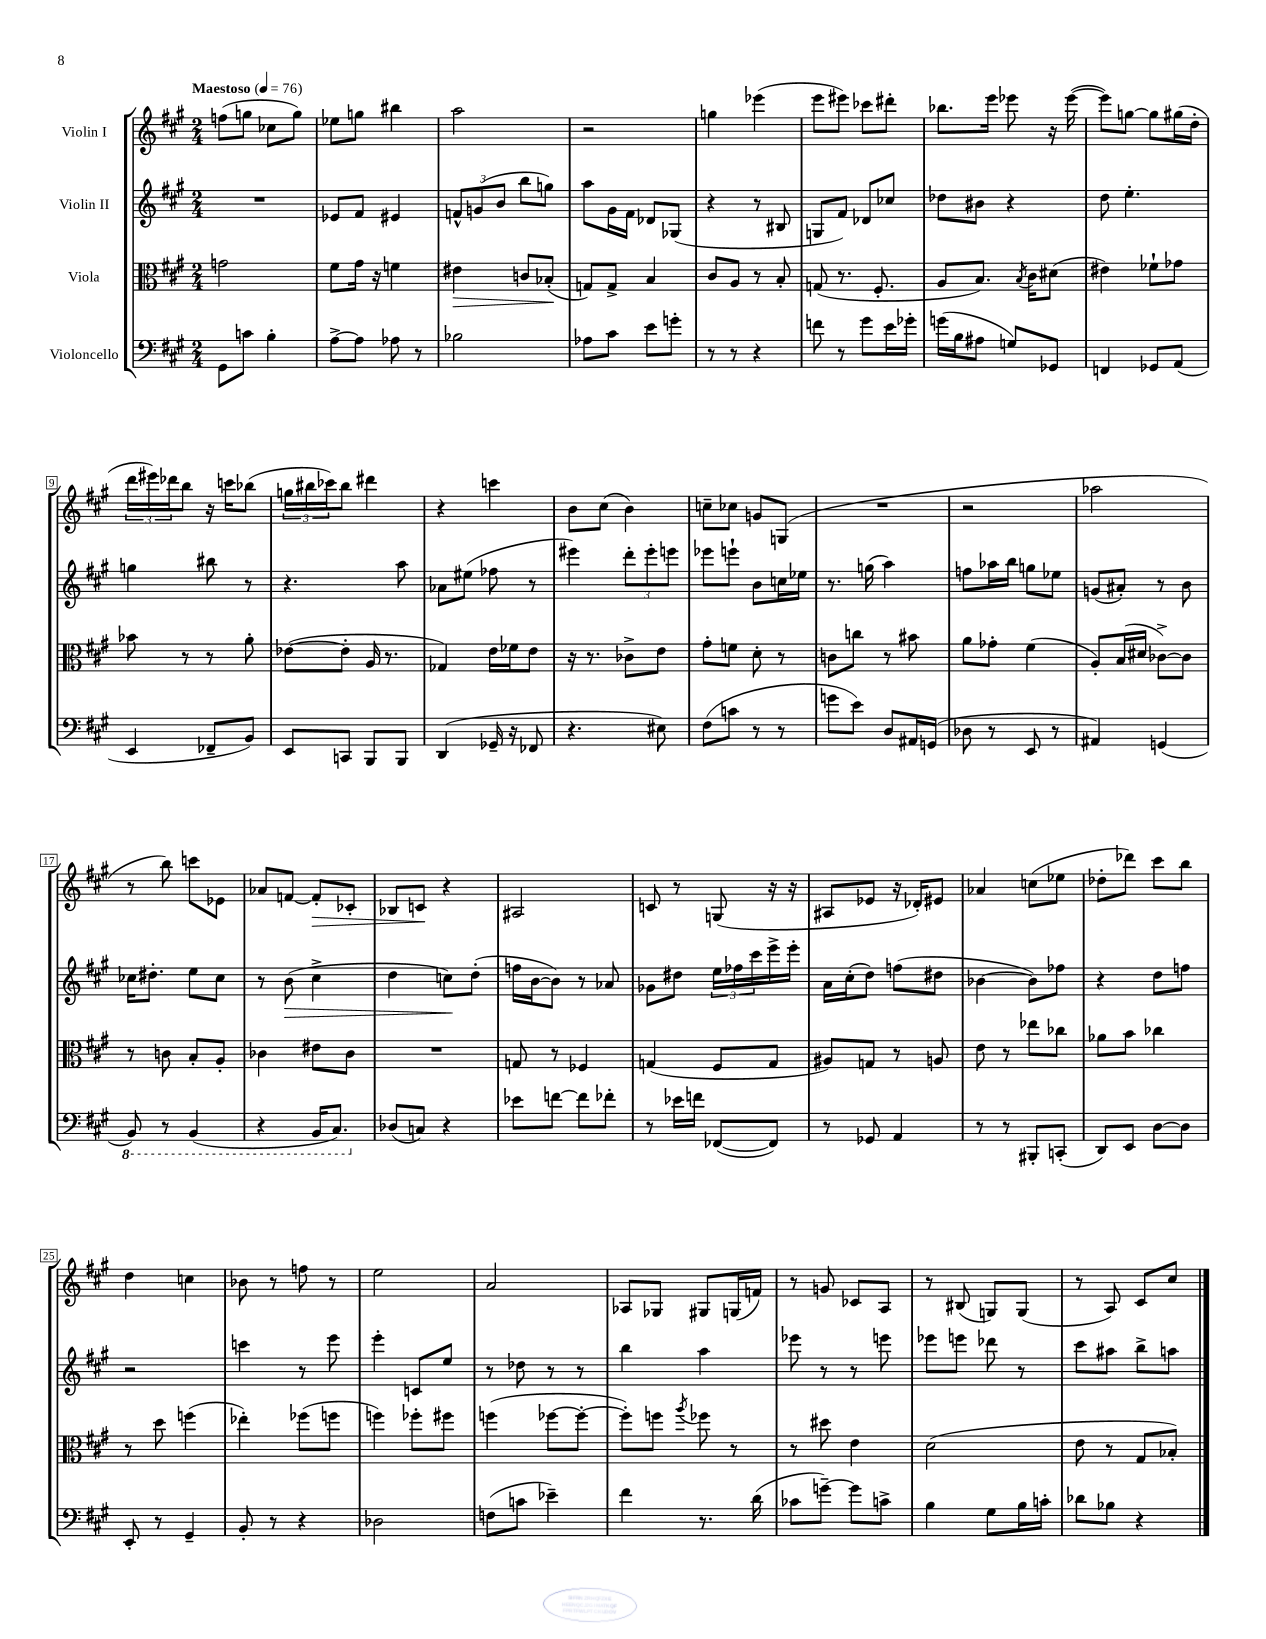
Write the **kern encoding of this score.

**kern	**kern	**kern	**kern
*staff4	*staff3	*staff2	*staff1
*clefF4	*clefC3	*clefG2	*clefG2
*k[f#c#g#]	*k[f#c#g#]	*k[f#c#g#]	*k[f#c#g#]
*M2/4	*M2/4	*M2/4	*M2/4
*MM76	*MM76	*MM76	*MM76
8GG#	2g	2r	(8ff
8c	.	.	8gg
4B'	.	.	8cc-
.	.	.	8gg)
=	=	=	=
[8A^	8f#	8e-	8ee-
8A]	16g#	8f#	8gg
.	16r	.	.
8A-	4f	4e#	4bb#
8r	.	.	.
=	=	=	=
2B-	4e#	12f^^	2aa
.	.	(12g	.
.	.	12b	.
.	8c	8bb	.
.	(8B-'	8gg)	.
=	=	=	=
8A-	8G)	8aa	2r
8c#	8G^	16g#	.
.	.	16f#	.
8e	4B	8d-	.
8g'	.	(8G-	.
=	=	=	=
8r	8c#	4r	4gg
8r	8A	.	.
4r	8r	8r	(4eee-
.	8B'	8B#	.
=	=	=	=
8f	(8G	8G	8eee
8r	8.r	8f#)	8eee#)
8g#	.	8d-	8ccc-
.	8.F#'	.	.
16e	.	8cc-	8ddd#'
16g-'	.	.	.
=	=	=	=
(16g	8A	8dd-	8.bb-
16B	.	.	.
8A#	8.B)	8b#	.
.	.	.	16eee
8G)	.	4r	8eee-
.	8qB	.	.
.	16c#	.	.
8GG-	(8d#	.	16r
.	.	.	([16eee-
=	=	=	=
4FF	4e#)	8dd	8eee-])
.	.	4.ee'	[8gg
8GG-	8f-`	.	8gg]
(8AA	8g-	.	(16gg#
.	.	.	16dd'
=	=	=	=
4EE	8b-	4gg	24ddd
.	.	.	24eee#)
.	.	.	24ddd-
.	8r	.	8bb
8FF-~	8r	8bb#	16r
.	.	.	16ccc
8BB)	8a'	8r	(8bb-
=	=	=	=
8EE	([8e-	4.r	24gg
.	.	.	24bb#
.	.	.	24ccc-)
8CC	8e-']	.	8bb#
8BBB	16A	.	4ddd#
.	8.r	.	.
8BBB	.	8aa	.
=	=	=	=
(4DD	4G-)	8a-	4r
.	.	(8ee#	.
16GG-~	16e	8ff-	4ccc
16r	16f-	.	.
8FF-	8e	8r	.
=	=	=	=
4.r	16r	4eee#)	8b
.	8.r	.	.
.	.	.	(8cc#
.	8c-^	12ddd'	4b)
.	.	12eee#'	.
8E#)	8e	.	.
.	.	12eee	.
=	=	=	=
(8F#	8g#'	8eee-	8cc~
8c	8f	8eee`	8cc-
8r	8d'	8b	8g
8r	8r	16cc	(8G
.	.	16ee-	.
=	=	=	=
8g	8c	8.r	2r
8e)	8cc	.	.
.	.	(16gg	.
8D	8r	4aa)	.
16AA#	8b#	.	.
(16GG	.	.	.
=	=	=	=
8D-	8a	8ff	2r
8r	8g-'	16aa-	.
.	.	16bb	.
8EE	(4f#	8gg	.
8r	.	8ee-	.
=	=	=	=
4AA#)	8A')	(8g	2aa-
.	(16B	8a#')	.
.	16d#	.	.
(4GG	[8c-^)	8r	.
.	8c-]	8b	.
=	=	=	=
8BBB)	8r	16cc-	8r
.	.	8.dd#'	.
8r	8c	.	8bb)
(4BBB	8B'	8ee	8ccc
.	8A'	8cc-	8e-
=	=	=	=
4r	4c-	8r	8a-
.	.	(8b	[8f
16BBB	8e#	4cc#^	8f']
8.CC#)	.	.	.
.	8c-	.	8c-'
=	=	=	=
(8D-	2r	4dd	8B-
8C)	.	.	8c
4r	.	8cc)	4r
.	.	(8dd'	.
=	=	=	=
8e-	8G	16ff	2A#
.	.	[16b	.
[8f	8r	8b])	.
8f]	4F-	8r	.
8f-'	.	8a-	.
=	=	=	=
8r	(4G	8g-	8c
16e-	.	8dd#	8r
16f	.	.	.
([8FF-	8F#	24ee	(8G
.	.	24ff-	.
.	.	24ccc#	.
8FF-])	8G	16eee^	16r
.	.	16eee'	16r
=	=	=	=
8r	8A#)	16a	8A#
.	.	(16cc#'	.
8GG-	8G	8dd)	8e-
4AA	8r	(8ff	16r
.	.	.	16d-')
.	8A	8dd#	8e#
=	=	=	=
8r	8e	[4b-	4a-
8r	8r	.	.
8BBB#'	8ee-	8b-])	(8cc
(8CC'	8cc-	8ff-	8ee-
=	=	=	=
8DD)	8a-	4r	8dd-'
8EE	8b	.	8ddd-)
[8D	4cc-	8dd	8ccc#
8D]	.	8ff	8bb
=	=	=	=
8EE'	8r	2r	4dd
8r	8dd	.	.
4GG#~	(4ff	.	4cc
=	=	=	=
8BB'	4ee-')	4ccc	8b-
8r	.	.	8r
4r	(8ff-	8r	8ff
.	8ff	8eee	8r
=	=	=	=
2D-	4ff)	4eee'	2ee
.	8ff-'	8c	.
.	8ff#	8ee	.
=	=	=	=
(8F	(4ff	8r	2a
8c	.	8dd-	.
4e-~)	[8ff-	8r	.
.	8ff-'_	8r	.
=	=	=	=
4f#	8ff-'])	4bb	8A-
.	8ff	.	8G-
.	8qaa	.	.
8.r	8ff-	4aa	8G#
.	8r	.	(16G
(16d	.	.	16f)
=	=	=	=
8c-	8r	8eee-	8r
[8g~)	8dd#	8r	8g
8g]	4e	8r	8c-
8c^	.	8eee	8A
=	=	=	=
4B	(2d	8eee-	8r
.	.	8eee	(8B#
8G#	.	8ddd-	8G)
16B	.	8r	(8G
16c'	.	.	.
=	=	=	=
8d-	8e	8ccc#	8r
8B-	8r	8aa#	8A)
4r	8G#	8bb^	8c#
.	8B-')	8aa	8cc#
==	==	==	==
*-	*-	*-	*-
